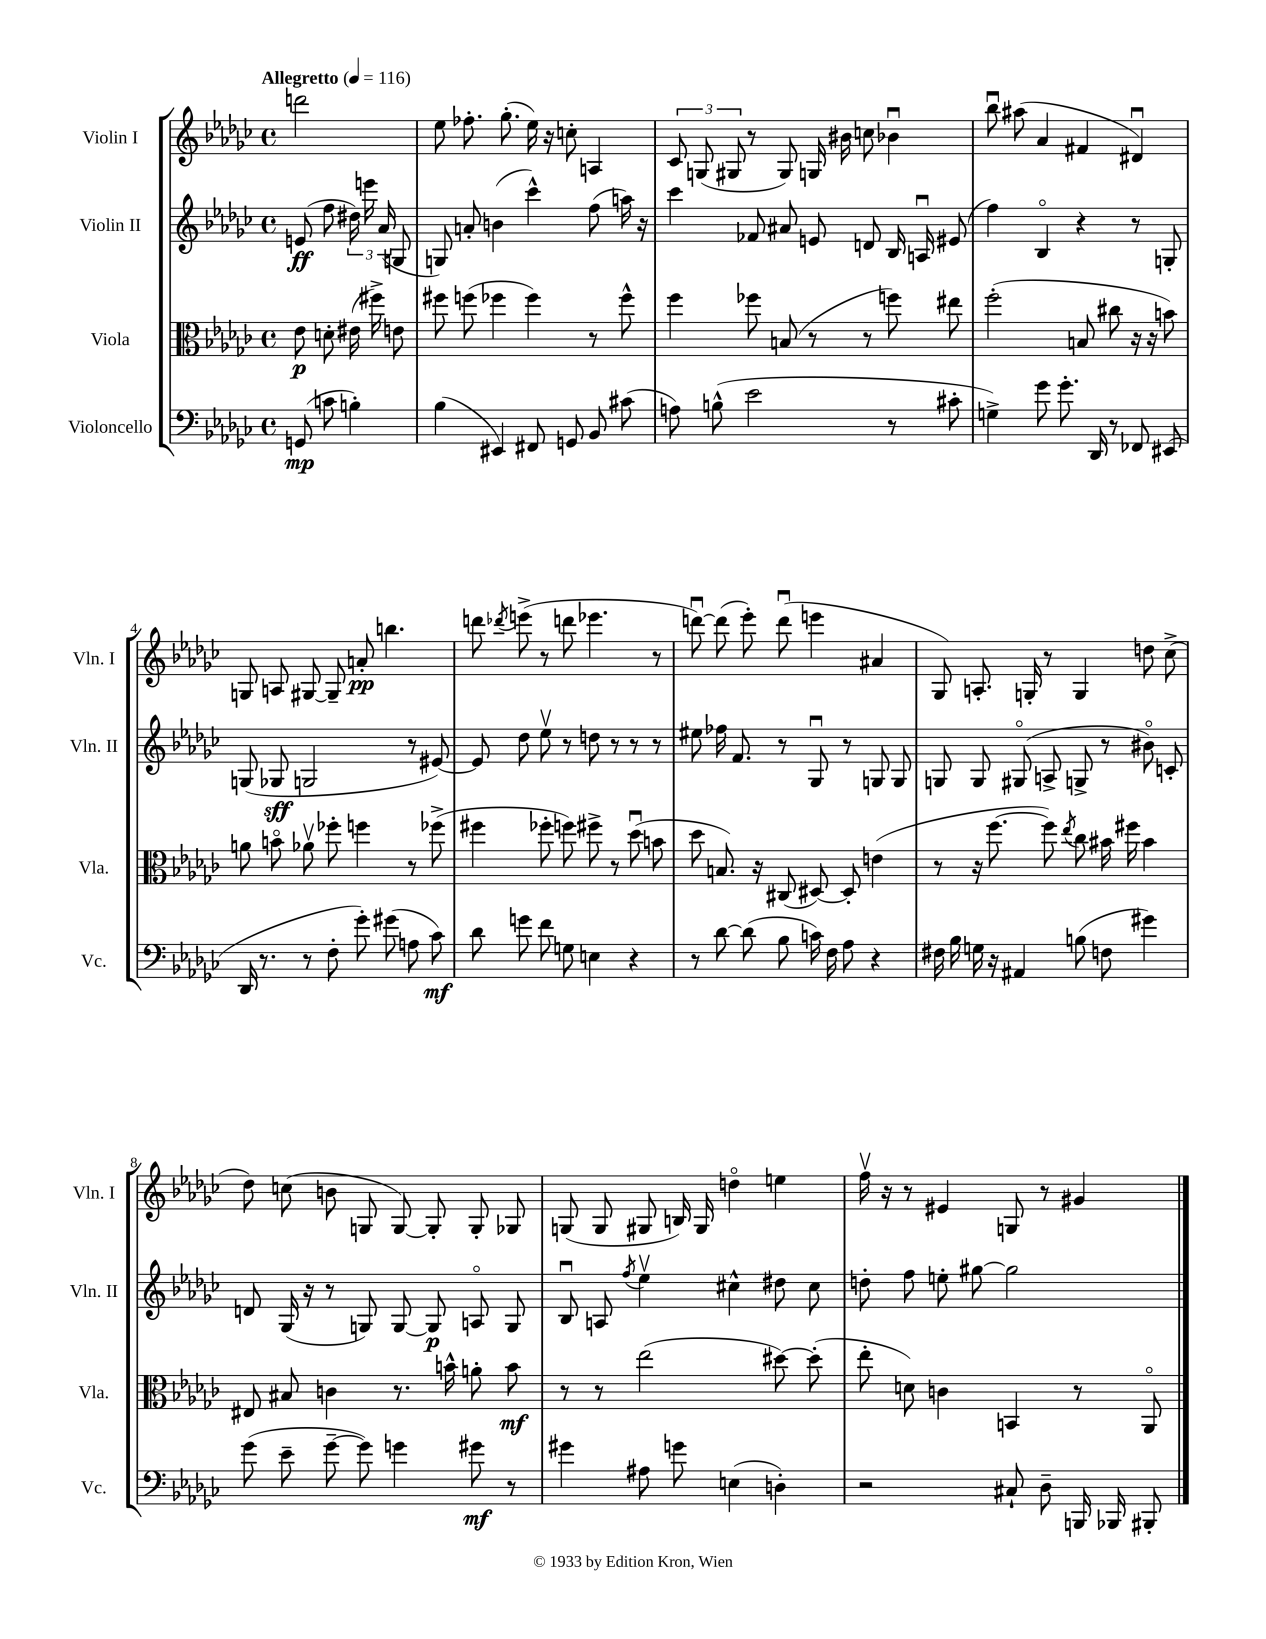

**kern	**dynam	**kern	**dynam	**kern	**dynam	**kern	**dynam
*part4	*part4	*part3	*part3	*part2	*part2	*part1	*part1
*staff4	*staff4	*staff3	*staff3	*staff2	*staff2	*staff1	*staff1
*I"Violoncello	*	*I"Viola	*	*I"Violin II	*	*I"Violin I	*
*I'Vc.	*	*I'Vla.	*	*I'Vln. II	*	*I'Vln. I	*
*clefF4	*	*clefC3	*	*clefG2	*	*clefG2	*
*k[b-e-a-d-g-c-]	*	*k[b-e-a-d-g-c-]	*	*k[b-e-a-d-g-c-]	*	*k[b-e-a-d-g-c-]	*
*M4/4	*	*M4/4	*	*M4/4	*	*M4/4	*
*met(c)	*	*met(c)	*	*met(c)	*	*met(c)	*
*MM116	*	*MM116	*	*MM116	*	*MM116	*
=	=	=	=	=	=	=	=
!	!	!	!	!	!	!LO:TX:a:B:t=Allegretto	!
(8GGn/	mp	8e-\	p	(8en/	ff	2dddn\	.
8cn\	.	8dn'\	.	8ff\	.	.	.
4Bn'\)	.	(16e#X\	.	24dd#X\)	.	.	.
.	.	.	.	24eeen\	.	.	.
.	.	16ff#X^\)	.	.	.	.	.
.	.	.	.	(24a-/	.	.	.
.	.	8en\	.	8Gn/	.	.	.
=1	=1	=1	=1	=1	=1	=1	=1
(4B-\	.	8ff#X\	.	8Gn/)	.	8ee-\	.
.	.	(8ffn\	.	8an'/	.	8.ff-X'\	.
4EE#X/)	.	4ff-X\	.	(4bn\	.	.	.
.	.	.	.	.	.	(8.gg-'\	.
8FF#X/	.	4ff-\)	.	4ccc-^^\)	.	16ee-\)	.
.	.	.	.	.	.	16r	.
8GGn/	.	.	.	.	.	8ccn'\	.
8BB-/	.	8r	.	(8ff\	.	4An/	.
(8c#X\	.	8ff-^^\	.	16aan\)	.	.	.
.	.	.	.	16r	.	.	.
=2	=2	=2	=2	=2	=2	=2	=2
8An\)	.	4ff\	.	4ccc-\	.	12c-/	.
.	.	.	.	.	.	(12Gn/	.
(8Bn^^\	.	.	.	.	.	.	.
.	.	.	.	.	.	12G#X/	.
2e-\	.	8ff-X\	.	8f-X/	.	8r	.
.	.	(8Bn/	.	8a#X/	.	8G#/)	.
.	.	8r	.	8en/	.	16Gn/	.
.	.	.	.	.	.	16b#X\	.
.	.	8r	.	8dn/	.	8ccn\	.
8r	.	8ffn\)	.	16B-/	.	4b-Xu\	.
.	.	.	.	16Anu/	.	.	.
8c#X'\	.	8ee#X\	.	(8e#X/	.	.	.
=3	=3	=3	=3	=3	=3	=3	=3
4Gn^\)	.	(2ff'\	.	4ff\)	.	8bb-u\	.
.	.	.	.	.	.	(8aa#X\	.
8g-\	.	.	.	4B-/	.	4a-/	.
8.g-'\	.	.	.	.	.	.	.
.	.	8Bn/	.	4r	.	4f#X/	.
16DD-/	.	.	.	.	.	.	.
8r	.	8cc#X\	.	.	.	.	.
8FF-X/	.	16r	.	8r	.	4d#Xu/)	.
.	.	16r	.	.	.	.	.
(8EE#X/	.	8bn\)	.	8Gn'/	.	.	.
!!LO:LB:g=z
=4	=4	=4	=4	=4	=4	=4	=4
16DD-/	.	8an\	.	(8Gn/	.	8Gn/	.
8.r	.	.	.	.	.	.	.
.	.	8bn\	.	8G-X/	sff	8An/	.
8r	.	8a-Xv\	.	2Gn/	.	[8G#X/	.
8F'\	.	8ff-X'\	.	.	.	8G#~/]	.
8g-'\)	.	4ffn\	.	.	.	8an'/	pp
(8g#X\	.	.	.	.	.	4.bbn\	.
8An\	.	8r	.	8r	.	.	.
8c-\)	mf	(8ff-X^\	.	[8e#X/)	.	.	.
=5	=5	=5	=5	=5	=5	=5	=5
8d-\	.	4ff#X\	.	8e#/]	.	8dddn\	.
.	.	.	.	.	.	8qddd-X/	.
8gn\	.	.	.	8dd-\	.	(8eeen^\	.
8f\	.	8ff-X'\	.	8ee-v\	.	8r	.
8Gn\	.	8ffn\)	.	8r	.	8dddn\	.
4En\	.	8ff#X^\	.	8ddn\	.	4.eee-X\	.
.	.	8r	.	8r	.	.	.
4r	.	(8dd-u\	.	8r	.	.	.
.	.	8bn\	.	8r	.	8r	.
=6	=6	=6	=6	=6	=6	=6	=6
8r	.	8dd-\	.	8ee#X\	.	[8dddnu\)	.
[8d-\	.	8.Bn/)	.	16ff-X\	.	(8ddd\]	.
.	.	.	.	8.f/	.	.	.
(8d-\]	.	.	.	.	.	8eee-'\)	.
.	.	16r	.	.	.	.	.
8B-\	.	(8C#X/	.	8r	.	(8dddu\	.
16cn\)	.	[8D#X/)	.	8G-u/	.	4eeen\	.
16F\	.	.	.	.	.	.	.
8A-\	.	8D#'/]	.	8r	.	.	.
4r	.	(4en\	.	8Gn/	.	4a#X/	.
.	.	.	.	8G/	.	.	.
=7	=7	=7	=7	=7	=7	=7	=7
16F#X\	.	8r	.	8Gn/	.	8G-/)	.
16B-\	.	.	.	.	.	.	.
16Gn\	.	16r	.	8G/	.	8.An'/	.
16r	.	[8.ff\	.	.	.	.	.
4AA#X/	.	.	.	(8G#X/	.	.	.
.	.	.	.	.	.	16Gn'/	.
.	.	8ff\])	.	8An^/	.	8r	.
.	.	8qee-/	.	.	.	.	.
(8Bn\	.	8cc-\	.	8Gn^/	.	4G/	.
8Fn\	.	16b#X\	.	8r	.	.	.
.	.	16ff#X\	.	.	.	.	.
4g#X\)	.	4b#\	.	8b#X\)	.	8ddn\	.
.	.	.	.	8cn'/	.	(8cc-^\	.
!!LO:LB:g=z
=8	=8	=8	=8	=8	=8	=8	=8
(8g-\	.	8E#X/	.	8dn/	.	8dd-\)	.
8e-~\	.	8B#X/	.	(16G-/	.	(8ccn\	.
.	.	.	.	16r	.	.	.
[8g-~\	.	4cn\	.	8r	.	8bn\	.
8g-\])	.	.	.	8Gn/)	.	8Gn/	.
4gn\	.	8.r	.	[8G/	.	[8G/)	.
.	.	.	.	8G/]	p	8G'/]	.
.	.	16bn^^\	.	.	.	.	.
8g#X\	mf	8an'\	.	8An/	.	8G'/	.
8r	.	8b\	mf	8G/	.	8G-X/	.
=9	=9	=9	=9	=9	=9	=9	=9
4g#X\	.	8r	.	8B-u/	.	(8Gn/	.
.	.	8r	.	8An/	.	8G/	.
.	.	.	.	8qff/	.	.	.
8A#X\	.	(2ee-\	.	4ee-v\	.	8G#X/	.
8gn\	.	.	.	.	.	16Bn/)	.
.	.	.	.	.	.	16G#/	.
(4En\	.	.	.	4cc#X^^\	.	4ddn\	.
4Dn'\)	.	[8dd#X\)	.	8dd#X\	.	4een\	.
.	.	(8dd#'\]	.	8cc#\	.	.	.
=10	=10	=10	=10	=10	=10	=10	=10
2r	.	8ee-'\	.	8ddn'\	.	16ffv\	.
.	.	.	.	.	.	16r	.
.	.	8dn\)	.	8ff\	.	8r	.
.	.	4cn\	.	8een'\	.	4e#X/	.
.	.	.	.	[8gg#X\	.	.	.
8C#X`/	.	4BBn/	.	2gg#\]	.	8Gn/	.
8D-~\	.	.	.	.	.	8r	.
16BBBn/	.	8r	.	.	.	4g#X/	.
16BBB-X/	.	.	.	.	.	.	.
8BBB#X'/	.	8AA-/	.	.	.	.	.
==	==	==	==	==	==	==	==
*-	*-	*-	*-	*-	*-	*-	*-
